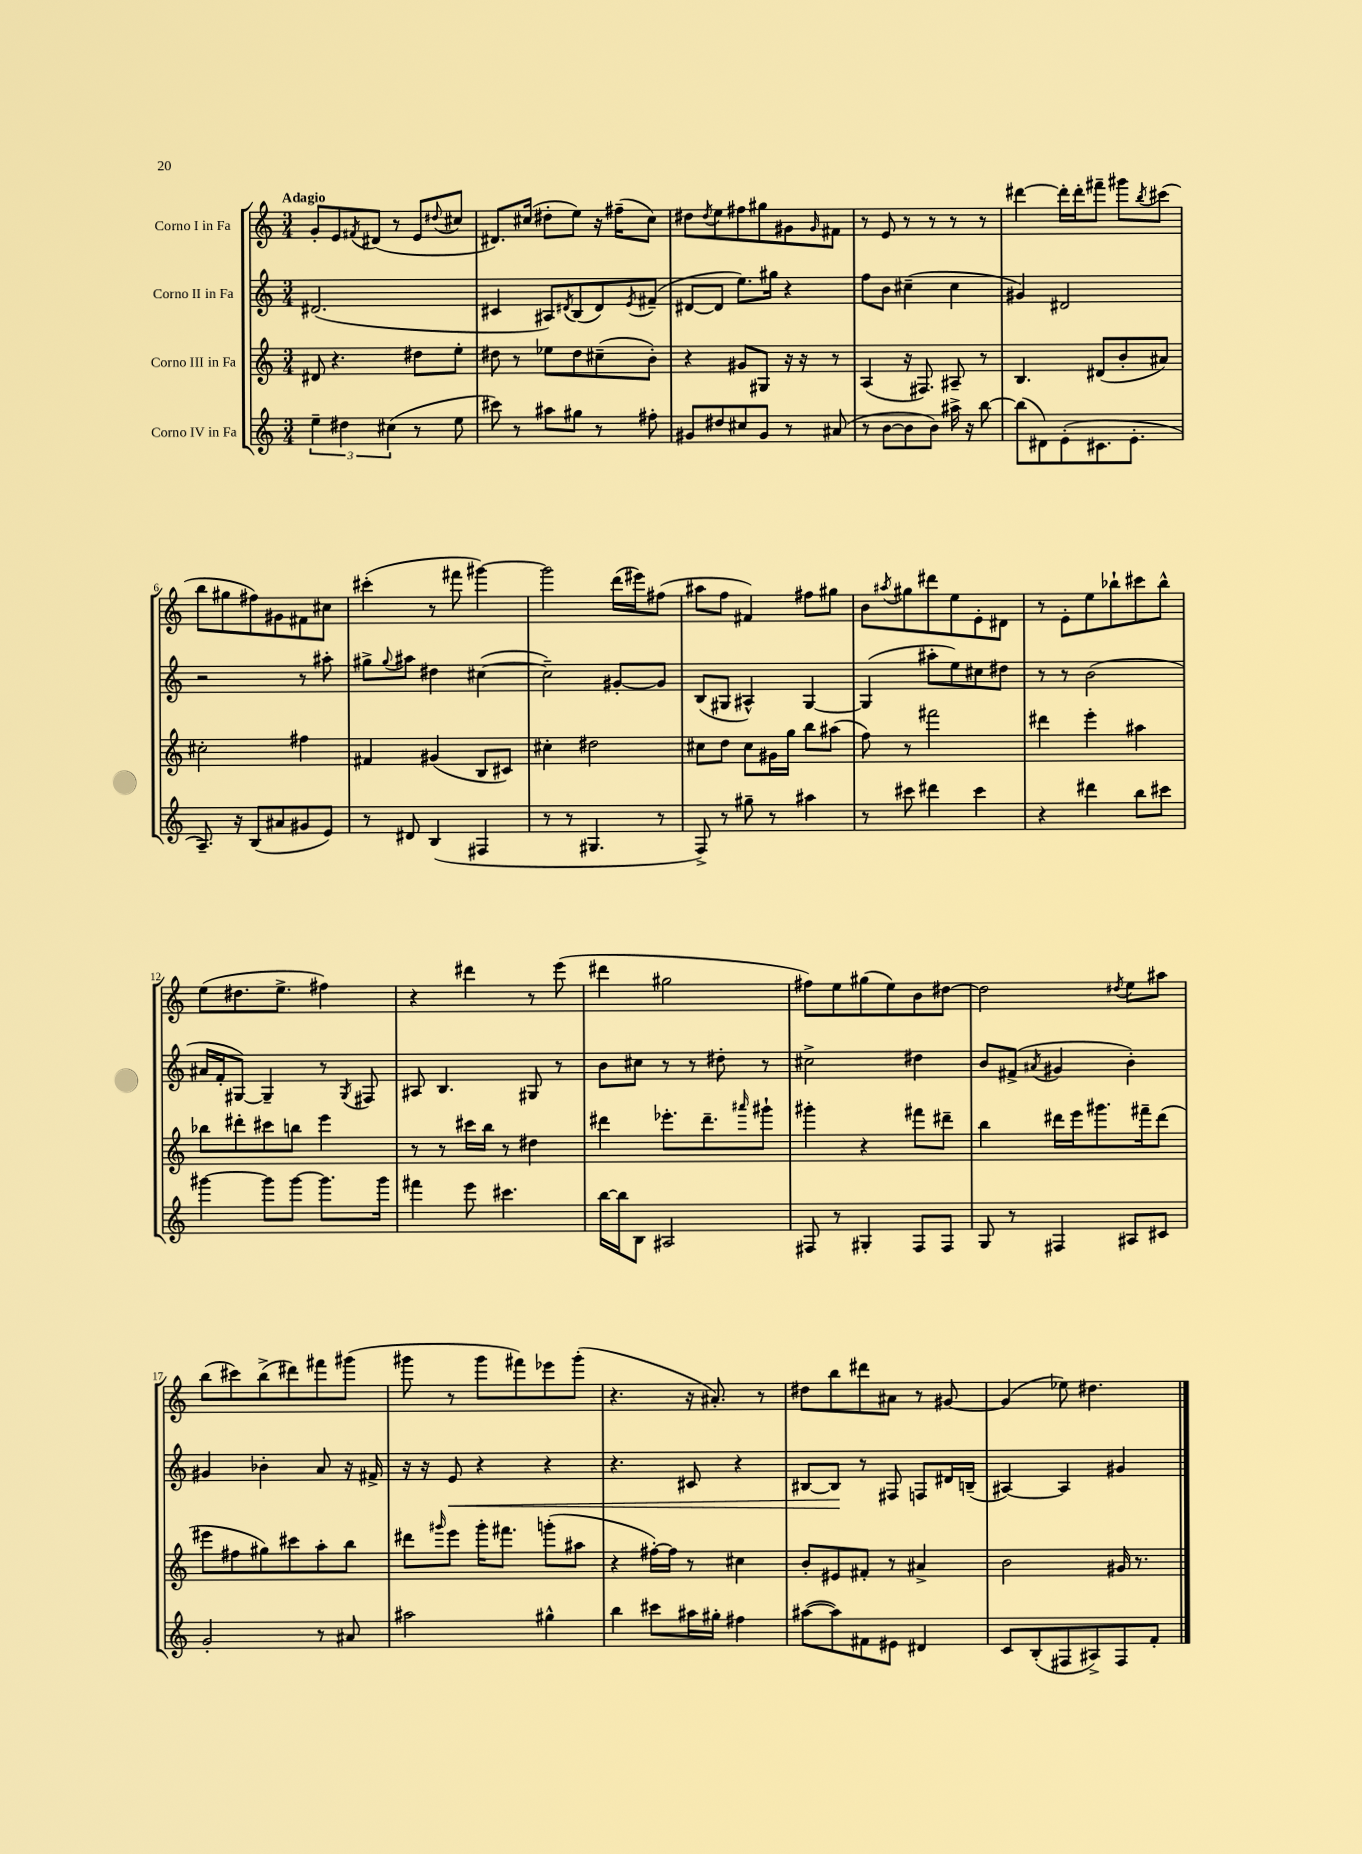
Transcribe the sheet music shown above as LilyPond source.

<<
\new StaffGroup <<
\new Staff = "s0" \with { instrumentName = "Corno I in Fa" } {
    \clef treble \key c \major \numericTimeSignature \time 3/4 \tempo "Adagio"
    g'8-. e'8 \acciaccatura { fis'8 } dis'8( r8 e'8 \appoggiatura { dis''8 } cis''8 |
    dis'8.) cis''16( dis''8-. e''8) r16 fis''16--( cis''8) |
    dis''8 \acciaccatura { dis''8 } e''8 fis''8 gis''8 gis'8 \grace { gis'16 } fis'8 |
    r8 e'8 r8 r8 r8 r8 |
    dis'''4~ dis'''16-. dis'''16-. fis'''8-- gis'''8 \acciaccatura { b''8 } cis'''8( |
    b''8 gis''8 fis''8) gis'8 fis'8 cis''8 |
    cis'''4-.( r8 fis'''8 gis'''4~) |
    gis'''2 d'''16( eis'''16) fis''8( |
    ais''8 f''8 fis'4) fis''8 gis''8 |
    b'8 \acciaccatura { ais''8 } gis''8 dis'''8 e''8 e'8-. dis'8 |
    r8 e'8-. e''8 bes''8-! cis'''8 bes''8-^ |
    e''8( dis''8. e''8.-> fis''4) |
    r4 dis'''4 r8 e'''8( |
    dis'''4 gis''2 |
    fis''8) e''8 gis''8( e''8) b'8 dis''8~ |
    dis''2 \acciaccatura { dis''8 } e''8 ais''8 |
    b''8( cis'''8) b''8->( dis'''8) fis'''8 gis'''8( |
    gis'''8 r8 gis'''8 fis'''8) ees'''8 gis'''8-.( |
    r4. r16 ais'8.-.) r8 |
    dis''8 b''8 dis'''8 ais'8 r8 gis'8~ |
    gis'4( ees''8) dis''4. \bar "|." |
}
\new Staff = "s1" \with { instrumentName = "Corno II in Fa" } {
    \clef treble \key c \major \numericTimeSignature \time 3/4
    dis'2.( |
    cis'4 ais8) \acciaccatura { dis'8 } b8( dis'8) \acciaccatura { e'8 } fis'8--( |
    dis'8~ dis'8 e''8.) gis''16 r4 |
    f''8 b'8 cis''4--( cis''4 |
    gis'4) dis'2 |
    r2 r8 ais''8-. |
    gis''8-> \appoggiatura { gis''8 } ais''8 dis''4 cis''4~( |
    cis''2--) gis'8~-. gis'8 |
    b8( gis8 ais4-^) gis4~ |
    gis4( ais''8-. e''8) cis''8 dis''8 |
    r8 r8 b'2( |
    ais'16 f'16-. gis8~) gis4-- r8 \acciaccatura { gis8 } fis8 |
    ais8 b4. gis8 r8 |
    b'8 cis''8 r8 r8 dis''8-. r8 |
    cis''2-> dis''4 |
    b'8 fis'8->( \acciaccatura { ais'8 } gis'4 b'4-.) |
    gis'4 bes'4-. a'8 r16 fis'16-> |
    r16 r16 e'8\< r4 r4 |
    r4. cis'8 r4 |
    bis8~ bis8\! r8 fis8 f8 dis'16 b16--( |
    ais4~) ais4 gis'4 \bar "|." |
}
\new Staff = "s2" \with { instrumentName = "Corno III in Fa" } {
    \clef treble \key c \major \numericTimeSignature \time 3/4
    dis'8 r4. dis''8 e''8-. |
    dis''8 r8 ees''8 dis''8 cis''8--( b'8-.) |
    r4 gis'8 gis8 r16 r16 r8 |
    a4( r16 fis8.) ais8-- r8 |
    b4. dis'8( b'8-. ais'8) |
    cis''2-. fis''4 |
    fis'4 gis'4( b8 cis'8) |
    cis''4-. dis''2 |
    cis''8 d''8 cis''8 gis'16 g''16 b''8 ais''8( |
    f''8) r8 fis'''2 |
    dis'''4 e'''4-. ais''4 |
    bes''8 dis'''8-. cis'''8 b''8 e'''4 |
    r8 r8 cis'''16 b''16 r8 dis''4 |
    dis'''4 ees'''8.-. dis'''8.-- \grace { ais'''16 } gis'''8-! |
    gis'''4-. r4 fis'''8 dis'''8-- |
    b''4 dis'''16 e'''16 gis'''8. fis'''16-- dis'''8( |
    eis'''8 fis''8 gis''8) cis'''8 a''8-. b''8 |
    dis'''8 \grace { gis'''16 } e'''8 gis'''16-. fis'''8. g'''8-.( ais''8 |
    r4 fis''16~-.) fis''16 r8 cis''4 |
    b'8-. eis'8 fis'8-. r8 ais'4-> |
    b'2 gis'16 r8. \bar "|." |
}
\new Staff = "s3" \with { instrumentName = "Corno IV in Fa" } {
    \clef treble \key c \major \numericTimeSignature \time 3/4
    \tuplet 3/2 { e''4-- dis''4 cis''4( } r8 e''8 |
    cis'''8) r8 ais''8 gis''8 r8 fis''8-. |
    gis'8 dis''8 cis''8 gis'8 r8 ais'8( |
    r8 b'8~ b'8 b'8) ais''16-> r16 b''8~ |
    b''8( dis'8) e'8-.( cis'8. e'8.-. |
    a8.--) r16 b8( ais'8 gis'8 e'8) |
    r8 dis'8 b4( fis4 |
    r8 r8 gis4. r8 |
    f8->) r8 gis''8-- r8 ais''4 |
    r8 cis'''8 dis'''4 cis'''4 |
    r4 dis'''4 b''8 cis'''8 |
    gis'''4~ gis'''8 gis'''8~ gis'''8. gis'''16 |
    fis'''4 e'''8 cis'''4. |
    b''16~ b''16 b8 ais2 |
    fis8 r8 gis4-. fis8 fis8 |
    g8 r8 fis4 ais8 cis'8 |
    g'2-. r8 ais'8 |
    ais''2 gis''4-^ |
    b''4 cis'''8 ais''16 gis''16-. fis''4 |
    ais''8~( ais''8) fis'8 eis'8 dis'4 |
    c'8 b8-.( fis8 ais8->) fis8 f'8-. \bar "|." |
}
>>
>>
